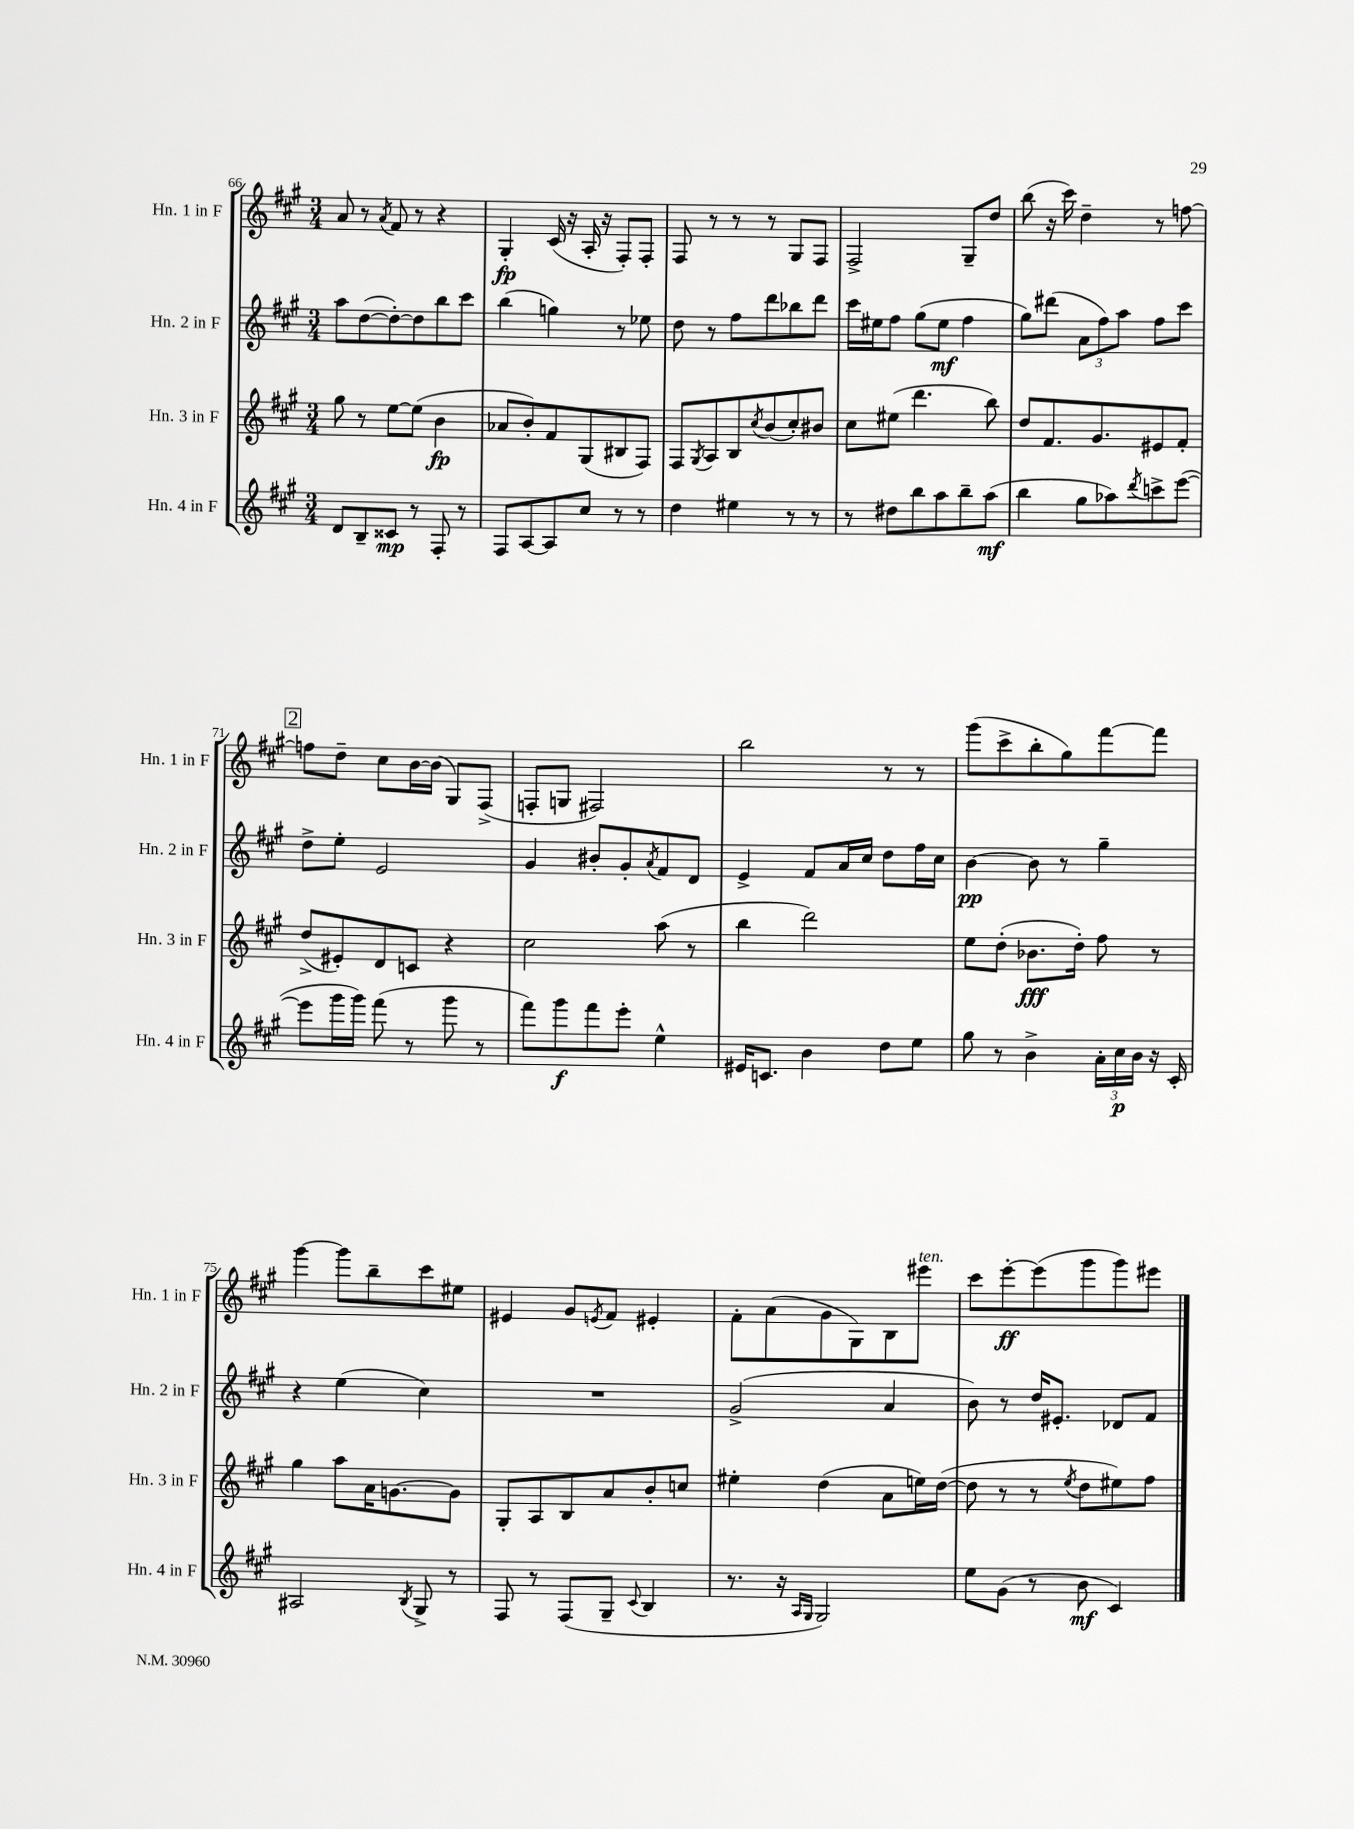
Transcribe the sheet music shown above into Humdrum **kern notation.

**kern	**kern	**kern	**kern
*staff4	*staff3	*staff2	*staff1
*clefG2	*clefG2	*clefG2	*clefG2
*k[f#c#g#]	*k[f#c#g#]	*k[f#c#g#]	*k[f#c#g#]
*M3/4	*M3/4	*M3/4	*M3/4
8d	8gg#	8aa	8a
8B~	8r	([8dd	8r
.	.	.	8qa
8c##	[8ee	8dd'_)	8f#
8r	(8ee]	8dd]	8r
8F#'	4b	8bb	4r
8r	.	8ccc#	.
=	=	=	=
8F#	8a-	(4bb	4G#'
[8A	8b')	.	.
8A]	8f#	4gg)	(16c#
.	.	.	16r
8cc#	(8G#	.	16A'
.	.	.	16r
8r	8B#	8r	8F#')
8r	8F#)	8ee-	8F#'
=	=	=	=
4dd	8F#	8dd	8F#
.	8qG#	.	.
.	8A	8r	8r
4ee#	8B	8ff#	8r
.	8qcc#	.	.
.	(8b	8ddd	8r
8r	8cc#')	8bb-	8G#
8r	8b#	8ddd	8F#
=	=	=	=
8r	8cc#	16ccc#	2F#^
.	.	16ee#	.
8dd#	(8ee#	8ff#	.
8bb	4.ddd	(8gg#	.
8aa	.	8ee#	.
8bb~	.	4ff#	8G#~
(8aa	8bb)	.	8dd
=	=	=	=
4bb	8dd	8gg#)	(8bb
.	8.f#	(8ddd#	16r
.	.	.	16ccc#)
8gg#	.	12a	4dd~
.	8.g#	.	.
.	.	12ff#)	.
8aa-)	.	.	.
.	.	12aa	.
8qddd	.	.	.
8ccc^	8e#	8ff#	8r
([8eee	8f#'	8ccc#	[8ff
=	=	=	=
8eee]	(8dd^	8dd^	8ff]
16ggg#	8e#')	8ee'	8dd~
16ggg#)	.	.	.
(8fff#	8d	2e	8cc#
8r	8c	.	[16b
.	.	.	(16b]
8ggg#	4r	.	8G#)
8r	.	.	(8F#^
=	=	=	=
8fff#)	2cc#	4g#	8F'
8ggg#	.	.	8G
8fff#	.	8b#'	2F#)
8eee'	.	8g#'	.
.	.	8qa	.
4ee^^	(8aa	8f#	.
.	8r	8d	.
=	=	=	=
16e#	4bb	4e^	2bb
8.c	.	.	.
4b	2ddd)	8f#	.
.	.	16a	.
.	.	16cc#	.
8dd	.	8dd	8r
8ee	.	16ff#	8r
.	.	16cc#	.
=	=	=	=
8gg#	8ee	[4b	(8ggg#
8r	(8dd'	.	8ccc#^
4b^	8.b-	8b]	8bb'
.	.	8r	8gg#)
.	16dd')	.	.
24a'	8ff#	4gg#~	[8fff#
24cc#	.	.	.
24b	.	.	.
16r	8r	.	8fff#]
16c#'	.	.	.
=	=	=	=
2A#	4gg#	4r	[4ggg#
.	8aa	(4ee	8ggg#]
.	16a	.	8bb~
.	[8.g	.	.
8qB	.	.	.
8G#^	.	4cc#)	8ccc#
8r	8g]	.	8ee#
=	=	=	=
8F#	8G#'	2.r	4e#
8r	8A	.	.
(8F#	8B	.	8g#
.	.	.	8qe
8G#~	8a	.	8f#
8qqc#	.	.	.
4B	8b'	.	4e#'
.	8cc	.	.
=	=	=	=
8.r	4ee#'	(2g#^	8f#'
.	.	.	(8a
16r	.	.	.
16qqA	.	.	.
16qqG#	.	.	.
2G#)	(4dd	.	8g#
.	.	.	8G#)
.	8a	4a	8B
.	16ee)	.	8eee#
.	([16dd	.	.
=	=	=	=
8ee	8dd]	8b)	8ccc#
(8g#	8r	8r	[8eee'
8r	8r	16dd	(8eee]
.	.	8.e#'	.
.	8qee	.	.
8b	8dd	.	8ggg#
4c#)	8ee#)	8d-	8ggg#)
.	8ff#	8f#	8eee#
==	==	==	==
*-	*-	*-	*-
